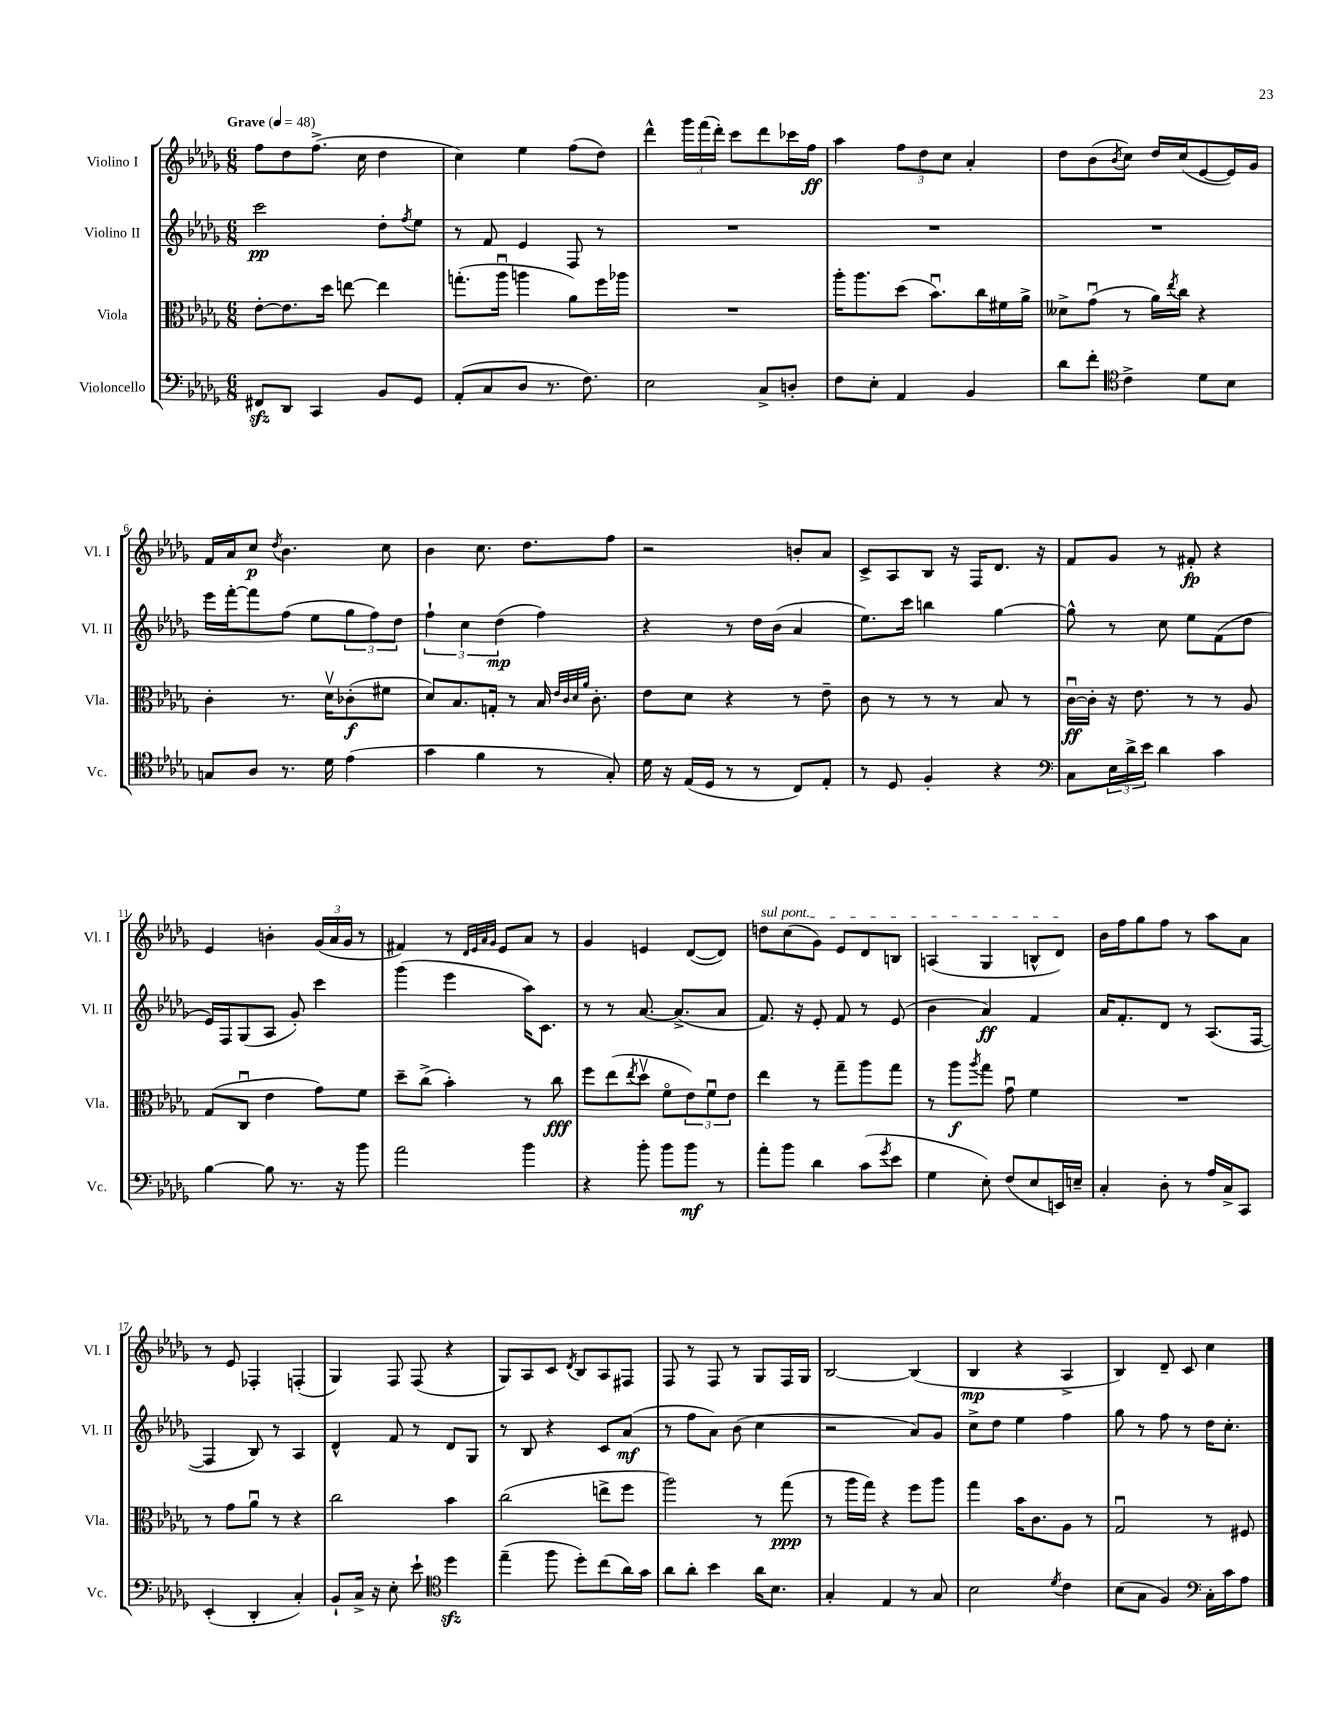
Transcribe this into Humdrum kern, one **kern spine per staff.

**kern	**kern	**kern	**kern
*staff4	*staff3	*staff2	*staff1
*clefF4	*clefC3	*clefG2	*clefG2
*k[b-e-a-d-g-]	*k[b-e-a-d-g-]	*k[b-e-a-d-g-]	*k[b-e-a-d-g-]
*M6/8	*M6/8	*M6/8	*M6/8
*MM48	*MM48	*MM48	*MM48
8FF#/L	[8e-'\L	2ccc\	8ff\L
8DD-/J	8.e-\]	.	8dd-\
4CC/	.	.	(8.ff^\J
.	16dd-\Jk	.	.
.	[8ee\	.	.
.	.	.	16cc\
8BB-/L	4ee\]	8dd-'\L	4dd-\
.	.	8qff/	.
8GG-/J	.	8ee-\J	.
=	=	=	=
(8AA-'/L	(8.gg'\L	8r	4cc\)
8C/	.	8f/	.
.	16aa-u\Jk	.	.
8D-/J	4aa\	4e-/	4ee-\
8.r	.	.	.
.	8a-\L)	8F/	(8ff\L
8.F\)	.	.	.
.	16ff\L	8r	8dd-\J)
.	16aa-\JJ	.	.
=	=	=	=
2E-\	2.r	2.r	4ddd-^^\
.	.	.	24ggg-\LL
.	.	.	(24fff\
.	.	.	24ddd-'\JJ)
.	.	.	8ccc\L
8C^/L	.	.	8ddd-\
8D'/J	.	.	16ccc-\L
.	.	.	16ff\JJ
=	=	=	=
8F\L	16aa-'\LK	2.r	4aa-\
.	8.aa-\	.	.
8E-'\J	.	.	.
4AA-/	(8dd-\J	.	12ff\L
.	.	.	12dd-\
.	8.b-u\L)	.	.
.	.	.	12cc\J
4BB-/	.	.	4a-'/
.	16cc\L	.	.
.	16f#\	.	.
.	16a-^\JJ	.	.
=	=	=	=
8d-\L	8d--^\L	2.r	8dd-\L
8f'\J	(8g-u\J	.	(8b-\
*clefC4	*	*	*
.	.	.	8qb-/
4c^\	8r	.	8cc\J)
.	16a-\LL)	.	16dd-/LL
.	8qee-/	.	.
.	16cc\JJ	.	(16cc/J
8d-\L	4r	.	[8e-/
8B-\J	.	.	16e-/]L)
.	.	.	16g-/JJ
=	=	=	=
8G/L	4c'\	16eee-\LL	16f/LL
.	.	[16fff'\J	16a-/J
8A-/J	.	8fff\]	8cc/J
.	.	.	8qdd-/
8.r	8.r	(8ff\J	4.b-\
.	.	8ee-\L	.
16d-\	16d-v\LK	.	.
(4e-\	(8c-'\	12gg-\	.
.	.	12ff\)	.
.	8f#\J	.	8cc\
.	.	12dd-\J	.
=	=	=	=
4g-\	8d-/L)	6ff`\	4b-\
.	8.B-/	.	.
.	.	6cc\	.
4f\	.	.	8.cc\
.	16G'/Jk	.	.
.	.	(6dd-\	.
.	8r	.	.
.	.	.	8.dd-\L
8r	16B-/	4ff\)	.
.	32qqe-/LLL	.	.
.	32qqc/	.	.
.	32qqd-/	.	.
.	32qqa-/JJJ	.	.
.	8.c'\	.	.
8G-'/)	.	.	8ff\J
=	=	=	=
16d-\	8e-\L	4r	2r
16r	.	.	.
(16E-/LL	8d-\J	.	.
16D-/JJ	.	.	.
8r	4r	8r	.
8r	.	16dd-\LL	.
.	.	(16b-\JJ	.
8C/L)	8r	4a-/	8b'/L
8E-'/J	8e-~\	.	8a-/J
=	=	=	=
8r	8c\	8.ee-\L)	8c^/L
8D-/	8r	.	8A-/
.	.	16ccc\Jk	.
4F'/	8r	4bb\	8B-/J
.	8r	.	16r
.	.	.	16F/LK
4r	8B-/	[4gg-\	8.d-/J
.	8r	.	.
.	.	.	16r
=	=	=	=
*clefF4	*	*	*
8C\L	[16cu\LL	8gg-^^\]	8f/L
.	16c'\]JJ	.	.
24E-\L	16r	8r	8g-/J
24d-^\	.	.	.
.	8.e-\	.	.
24e-\JJ	.	.	.
4d-\	.	8cc\	8r
.	8r	8ee-\L	8f#'/
4c\	8r	(8f\	4r
.	8A-/	8dd-\J	.
=	=	=	=
[4B-\	(8G-/L	16e-/LL)	4e-/
.	.	16F/J	.
.	8Cu/J	(8G-/	.
8B-\]	4e-\	8A-/J	4b'\
8.r	.	8g-'/)	.
.	8g-\L)	4ccc\	(24g-/LL
.	.	.	24a-/
16r	.	.	.
.	.	.	24g-/JJ
8b-\	8f\J	.	8r
=	=	=	=
2a-\	8dd-~\L	(4ggg-\	4f#/)
.	(8cc^\J	.	.
.	4b-'\)	4eee-\	8r
.	.	.	32qqd-/LLL
.	.	.	32qqe-/
.	.	.	32qqa-/
.	.	.	32qqg-/JJJ
.	.	.	8e-/L
4b-\	8r	16aa-\LK)	8a-/J
.	.	8.c\J	.
.	8cc\	.	8r
=	=	=	=
4r	8ff\L	8r	4g-/
.	(8ee-\	8r	.
.	8qee-/	.	.
8b-'\	8dd-v\J	[8.a-/	4e/
8b-\L	8fo\L	.	.
.	.	(8.a-^/]L	.
8b-\J	12e-\)	.	([8d-/L
.	12fu\	.	.
8r	.	8a-/J	8d-/]J)
.	12e-\J	.	.
=	=	=	=
8a-'\L	4ee-\	8.f/)	8dd\L
8b-\J	.	.	(8cc\
.	.	16r	.
4d-\	8r	8e-'/	8g-\J)
.	8gg-~\L	8f/	8e-/L
(8c\L	8aa-\	8r	8d-/
8qg-/	.	.	.
8e-\J	8gg-\J	(8e-/	8B/J
=	=	=	=
4G-\	8r	4b-\	(4A/
.	8aa-\L	.	.
.	8qaa-/	.	.
8E-'\)	8gg-\J	4a-/)	4G-/
(8F/L	8g-u\	.	.
8E-/	4f\	4f/	8B^^/L
16EE/L)	.	.	8d-/J)
16E~/JJ	.	.	.
=	=	=	=
4C'/	2.r	16a-/LK	16b-\LL
.	.	8.f'/	16ff\J
.	.	.	8gg-\
8D-'\	.	8d-/J	8ff\J
8r	.	8r	8r
16A-/LL	.	(8.A-/L	8aa-\L
16C^/J	.	.	.
8CC/J	.	.	8a-\J
.	.	[16F/Jk	.
=	=	=	=
(4EE-'/	8r	4F/]	8r
.	8g-\L	.	8e-/
4DD-'/	8a-u\J	8B-/)	4F-'/
.	8r	8r	.
4C'/)	4r	4A-/	(4F'/
=	=	=	=
8BB-`/L	2cc\	4d-^^/	4G-/)
16C^/Jk	.	.	.
16r	.	.	.
8E-'\	.	8f/	8F/
8e-`\	.	8r	(8F/
*clefC4	*	*	*
4dd-\	4b-\	8d-/L	4r
.	.	8G-/J	.
=	=	=	=
(4ee-~\	(2cc\	8r	8G-/L)
.	.	8B-/	8A-/
8ff\	.	4r	8c/J
.	.	.	8qd-/
8dd-'\L)	.	.	8B-/L
(8cc\	8ee^\L	8c/L	8A-/
16a-\L)	8ff\J	(8a-/J	8F#/J
16g-\JJ	.	.	.
=	=	=	=
8a-\L	2aa-\)	8r	8F/
8a-'\J	.	8ff\L	8r
4b-\	.	8a-\J)	8F/
.	.	(8b-\	8r
16a-\LK	8r	4cc\	8G-/L
8.B-\J	.	.	.
.	(8gg-\	.	16F/L
.	.	.	16G-/JJ
=	=	=	=
4G-'/	8r	2r	[2B-/
.	16aa-\LL	.	.
.	16gg-\JJ)	.	.
4E-/	4r	.	.
8r	8ff\L	8a-/L)	(4B-/]
8G-/	8aa-\J	8g-/J	.
=	=	=	=
2B-\	4gg-\	8cc^\L	4B-/
.	.	8dd-\J	.
.	16b-\LK	4ee-\	4r
.	8.c\	.	.
8qd-/	.	.	.
4c\	8A-\J	4ff\	4A-^/
.	8r	.	.
=	=	=	=
(8B-\L	2G-u/	8gg-\	4B-/)
8G-\J	.	8r	.
4F/)	.	8ff\	8d-~/
.	.	8r	8c/
*clefF4	*	*	*
16C'\LL	8r	16dd-\LK	4cc\
16c\J	.	8.cc'\J	.
8A-\J	8F#/	.	.
==	==	==	==
*-	*-	*-	*-
